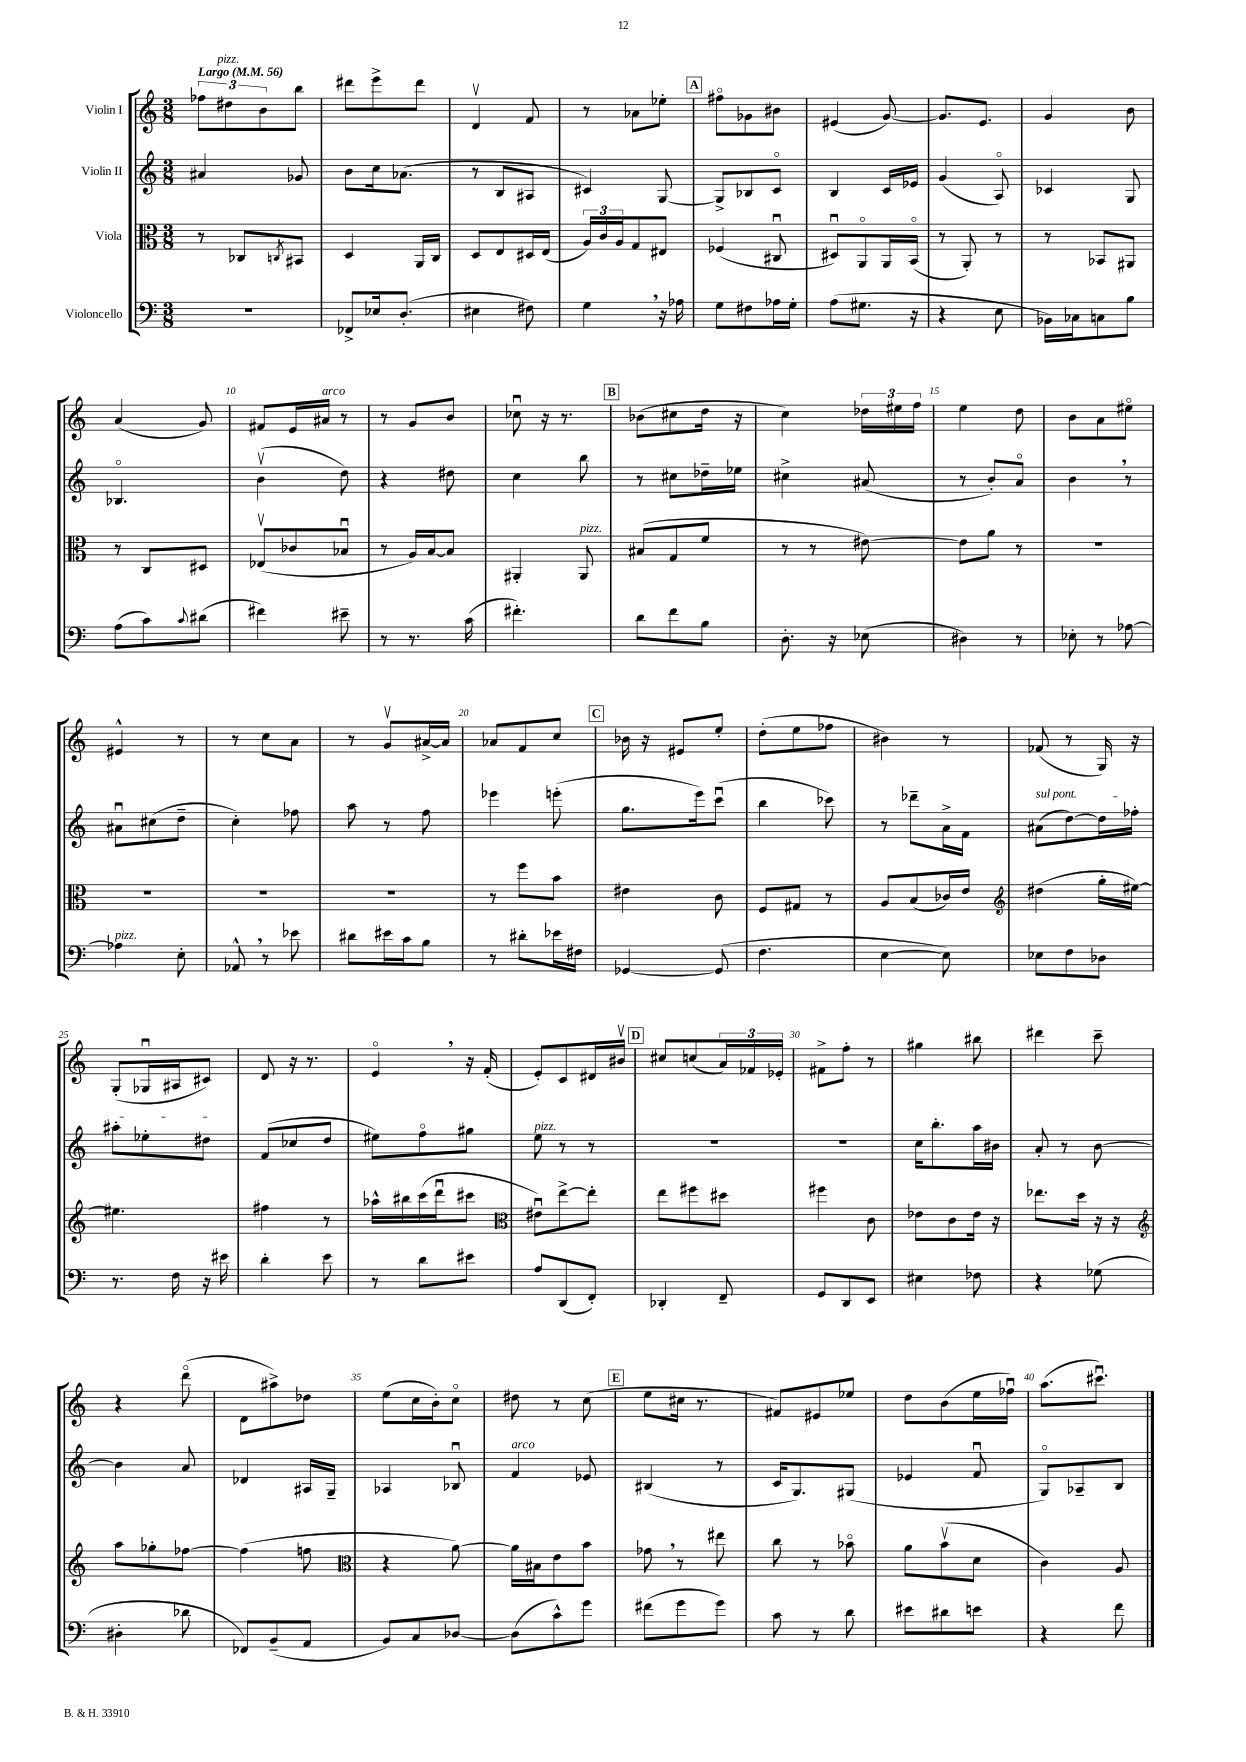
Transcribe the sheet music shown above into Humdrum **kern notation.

**kern	**kern	**kern	**kern
*staff4	*staff3	*staff2	*staff1
*clefF4	*clefC3	*clefG2	*clefG2
*k[]	*k[]	*k[]	*k[]
*M3/8	*M3/8	*M3/8	*M3/8
*MM56	*MM56	*MM56	*MM56
4.r	8r	4a#/	12ff-\L
.	.	.	12dd#\
.	8C-/L	.	.
.	.	.	12b\
.	8qC/	.	.
.	8BB#/J	8g-/	8bb\J
=	=	=	=
8FF-^/L	4D/	8b\L	8ddd#\L
16E-/k	.	16cc\k	8eee^\
(8.D'/J	.	(8.a-\J	.
.	16AA/LL	.	8ddd#\J
.	16C/JJ	.	.
=	=	=	=
4E#\	8D/L	8r	4dv/
.	8E/	8B/L	.
8F#\)	16D#/L	8A#/J	8f/
.	(16E/JJ	.	.
=	=	=	=
4G\	24A/LL)	4c#/)	8r
.	24c/	.	.
.	24A/J	.	.
.	8G/	.	8a-\L
16r	8E#/J	[8G/	8ee-'\J
16A-\	.	.	.
=	=	=	=
8G\L	(4F-/	8G^/]L	8ff#o\L
8F#\	.	8B-/	8g-\
16A-\L	8C#u/	8co/J	8b#\J
16G'\JJ	.	.	.
=	=	=	=
(8A\L	8D#u/L)	4B/	(4e#/
8.G#\J	8AAo/	.	.
.	16AA/L	16c/LL	[8g/)
16r	(16BBo/JJ	16e-/JJ	.
=	=	=	=
4r	8r	(4g/	8.g/]L
.	8AA'/)	.	.
.	.	.	8.e/J
8E\	8r	8Ao/)	.
=	=	=	=
16BB-\LL)	8r	4c-/	4g/
16C-\J	.	.	.
8C\	8BB-/L	.	.
8B\J	8AA#/J	8G/	8b\
=	=	=	=
(8A\L	8r	4.B-o/	(4a/
8c\)	8C/L	.	.
8qqc/	.	.	.
(8d#\J	8D#/J	.	8g/)
=	=	=	=
4f#\)	(8E-v/L	(4bv\	8f#/L
.	8c-/	.	16e/L
.	.	.	16a#/JJ
8e#~\	8B-u/J	8dd\)	8r
=	=	=	=
8r	8r	4r	8r
8.r	16A/LL)	.	8g/L
.	[16B/J	.	.
.	8B/]J	8dd#\	8b/J
(16c\	.	.	.
=	=	=	=
4.f#'\)	4AA#'/	4cc\	8cc-u\
.	.	.	16r
.	.	.	8.r
.	8AA#/	8bb\	.
=	=	=	=
8d\L	(8B#/L	8r	(8b-\L
8f\	8G/	8cc#\L	8cc#\
8B\J	8f/J	16dd-~\L	16dd\Jk
.	.	16ee-\JJ	16r
=	=	=	=
8.D'\	8r	4cc#^\	4cc\)
.	8r	.	.
16r	.	.	.
(8E-\	[8e#\)	(8a#/	24dd-\LL
.	.	.	24ee#\
.	.	.	24ff\JJ
=	=	=	=
4D#\)	8e#\]L	8r	4ee\
.	8a\J	8b'/L)	.
8r	8r	8ao/J	8dd\
=	=	=	=
8E-'\	4.r	4b\	8b\L
8r	.	.	8a\
[8A-\	.	8r	8ee#o\J
=	=	=	=
4A-\]	4.r	8a#u\L	4e#^^/
.	.	(8cc#\	.
8E'\	.	8dd~\J	8r
=	=	=	=
8AA-^^/	4.r	4cc'\)	8r
8r	.	.	8cc\L
8e-\	.	8ff-\	8a\J
=	=	=	=
8d#\L	4.r	8aa\	8r
16e#\L	.	8r	8gv/L
16c\J	.	.	.
8B\J	.	8ff\	[16a#^/L
.	.	.	16a#/]JJ
=	=	=	=
8r	8r	4eee-\	8a-/L
8d#'\L	8ff\L	.	8f/
16e-\L	8b\J	(8eee'\	8cc/J
16F#\JJ	.	.	.
=	=	=	=
[4GG-/	4e#\	8.gg\L	16b-\
.	.	.	16r
.	.	.	8e#/L
.	.	16eee\k)	.
(8GG-/]	8c\	(8cccu\J	8ee'/J
=	=	=	=
4.F\	8F/L	4bb\	(8dd'\L
.	8G#/J	.	8ee\
.	8r	8ccc-\)	8ff-\J
=	=	=	=
[4E\	8A/L	8r	4b#\)
.	(8B/	8ddd-~\L	.
8E\])	16c-/L)	16a^\L	8r
.	16e/JJ	16f\JJ	.
=	=	=	=
*	*clefG2	*	*
8E-\L	(4dd#\	(8a#\L	(8f-/
8F\	.	[8dd\)	8r
8D-\J	16gg'\LL	16dd\]L	16G/)
.	[16ee#\JJ)	16ff-'\JJ	16r
=	=	=	=
8.r	4.ee#\]	8aa#'\L	(8G'/L
.	.	8ee-'\	16G-u/L
16F\	.	.	16A#/J
16r	.	8dd#\J	8c#/J)
16e#\	.	.	.
=	=	=	=
4d'\	4ff#\	(8f/L	8d/
.	.	8cc-/	16r
.	.	.	8.r
8e\	8r	8dd/J	.
=	=	=	=
8r	16aa-^^\LL	8ee#\L)	4eo/
.	16bb#\	.	.
8d\L	(16ccc\	8ffo\	.
.	16dddu\J	.	.
8e#\J	8ccc#\J	8gg#\J	16r
.	.	.	(16f'/
=	=	=	=
*	*clefC3	*	*
8A/L	8e#u\L)	8ee\	8e'/L)
(8DD/	[8ee^\	8r	8c/
8FF'/J)	8ee'\]J	8r	16d#/L
.	.	.	16b#v/JJ
=	=	=	=
4DD-'/	8ee\L	4.r	8cc#/L
.	8ff#\	.	(8cc/
8FF~/	8dd#\J	.	24a/L)
.	.	.	24f-/
.	.	.	24e-'/JJ
=	=	=	=
8GG/L	4ff#\	4.r	8f#^\L
8DD/	.	.	8ff'\J
8EE/J	8c\	.	8r
=	=	=	=
4E#\	8e-\L	16cc\LK	4gg#\
.	.	8.bb'\	.
.	8c\	.	.
8F-\	16e-\Jk	16aa\L	8bb#\
.	16r	16b#\JJ	.
=	=	=	=
4r	8.ee-\L	8a'/	4ddd#\
.	.	8r	.
.	16dd\Jk	.	.
(8G-\	16r	[8b\	8ccc~\
.	16r	.	.
=	=	=	=
*	*clefG2	*	*
4D#'\	8aa\L	4b\]	4r
.	8gg-'\	.	.
8d-\	[8ff-\J	8a/	(8dddo\
=	=	=	=
8FF-/L)	(4ff-\]	4d-/	8d\L
(8BB~/	.	.	8aa#^\)
8AA/J	8ff\	16A#/LL	8dd-\J
.	.	16G~/JJ	.
=	=	=	=
*	*clefC3	*	*
8BB/L)	4r	4A-/	(8ee\L
8C/	.	.	16cc\L
.	.	.	16b'\J)
[8D-/J	[8a\)	8B-u/	8cco\J
=	=	=	=
(8D-\]L	16a\]LL	4f/	8dd#\
.	16B#\J	.	.
8c^^\)	8e\	.	8r
8g\J	8b\J	8e-/	(8cc\
=	=	=	=
(8f#\L	8g-\	(4B#/	8ee\L
8g\	8r	.	16cc#\Jk
.	.	.	8.r
8g\J)	8ee#\	8r	.
=	=	=	=
8c\	8cc\	16c/LK	8f#/L)
.	.	8.G/)	.
8r	8r	.	8e#/
8d\	8b-o\	(8G#/J	8ee-/J
=	=	=	=
8e#\L	8a\L	4e-/	8dd\L
8d#\	(8bv\	.	(8b\
8e\J	8d\J	8fu/	16ee\L
.	.	.	16ff-u\JJ)
=	=	=	=
4r	4c\)	8Go/L)	(8.aa\L
.	.	8A-~/	.
.	.	.	8.ccc#u\J)
8f\	8A/	8B/J	.
==	==	==	==
*-	*-	*-	*-
